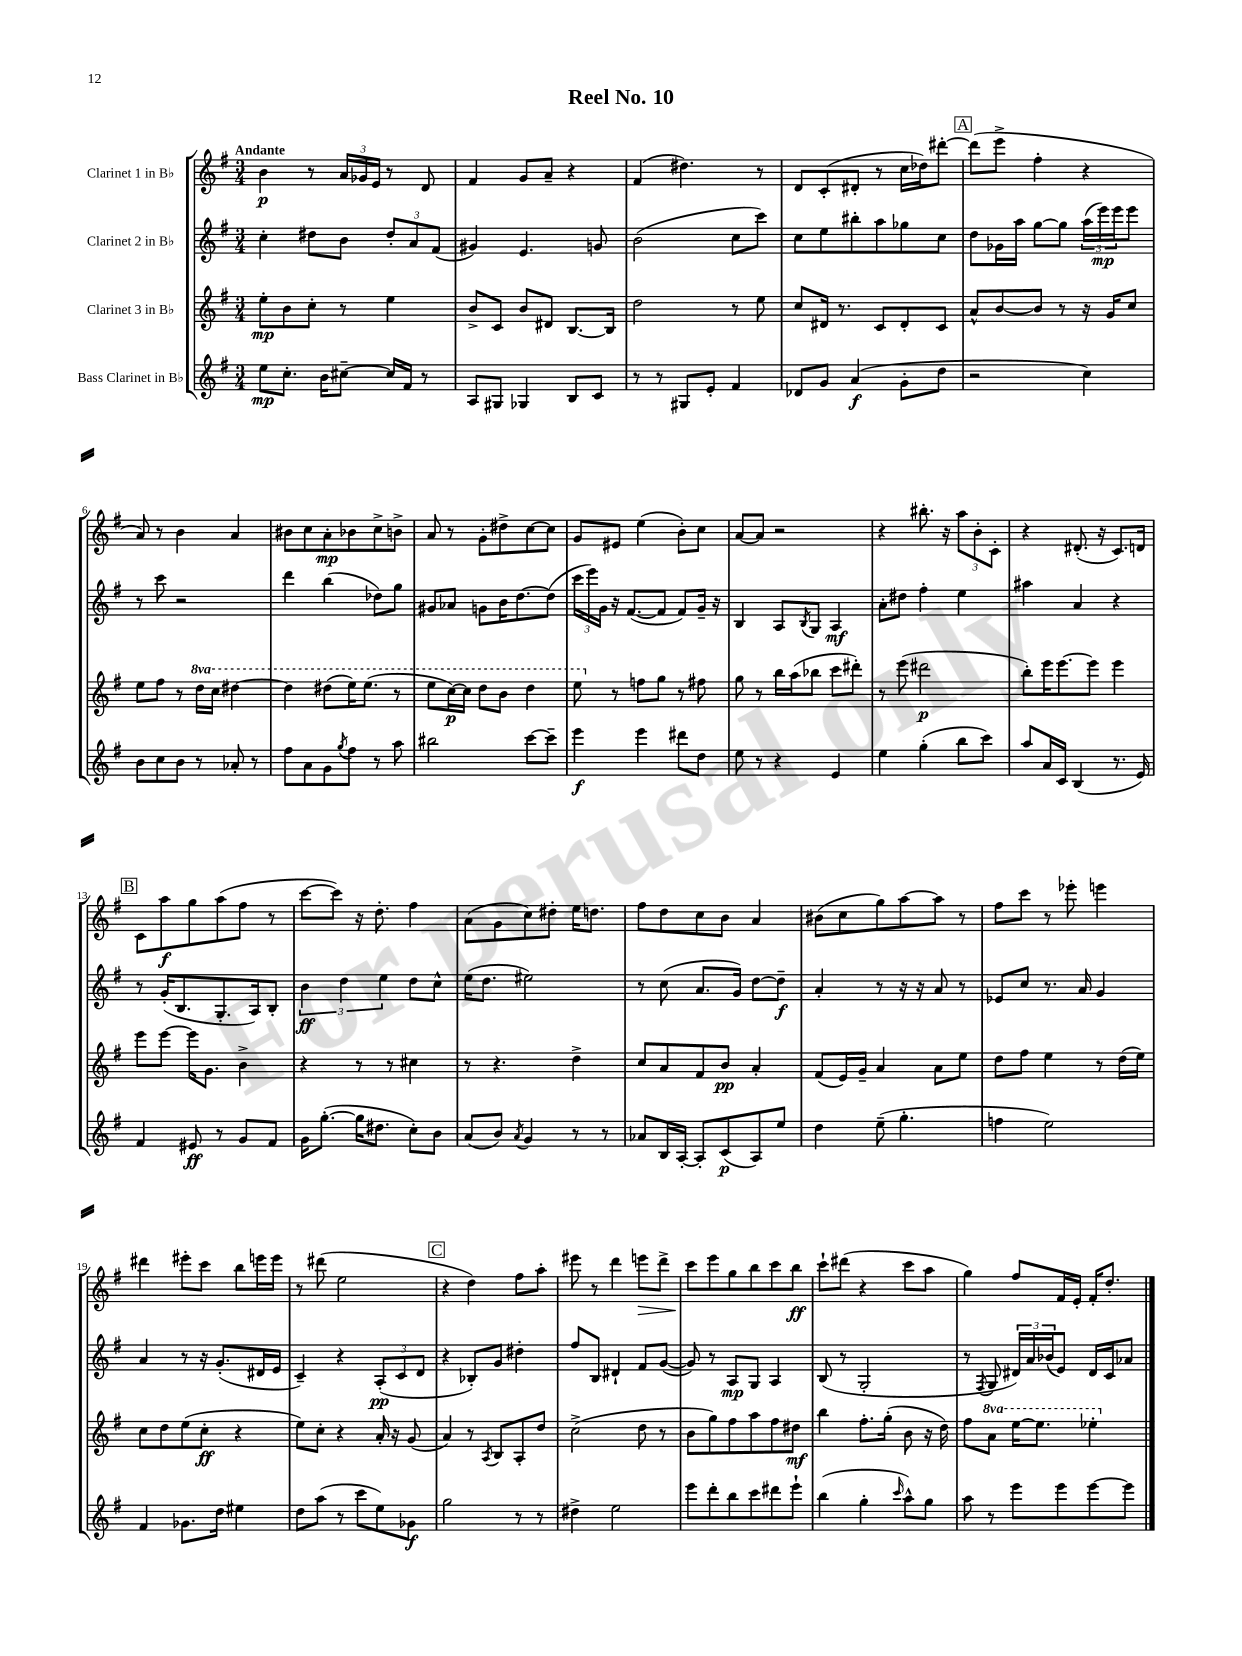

**kern	**kern	**kern	**kern
*staff4	*staff3	*staff2	*staff1
*clefG2	*clefG2	*clefG2	*clefG2
*k[f#]	*k[f#]	*k[f#]	*k[f#]
*M3/4	*M3/4	*M3/4	*M3/4
8ee	8ee'	4cc'	4b
8.cc'	8b	.	.
.	8cc'	8dd#	8r
16b	.	.	.
[8cc#~	8r	8b	24a
.	.	.	24g-
.	.	.	24e
16cc#]	4ee	12dd#'	8r
16f#	.	.	.
.	.	12a	.
8r	.	.	8d
.	.	(12f#	.
=	=	=	=
8A	8b^	4g#)	4f#
8G#	8c	.	.
4G-	8b	4.e	8g
.	8d#	.	8a~
8B	[8.B	.	4r
8c	.	8g	.
.	16B]	.	.
=	=	=	=
8r	2dd	(2b	(4f#
8r	.	.	.
8G#	.	.	4.dd#)
8e'	.	.	.
4f#	8r	8cc	.
.	8ee	8ccc)	8r
=	=	=	=
8d-	8cc	8cc	8d
8g	16d#	8ee	(8c'
.	8.r	.	.
(4a	.	8bb#'	8d#'
.	8c	8aa	8r
8g'	8d#'	8gg-	16cc
.	.	.	16dd-)
8dd	8c	8cc	[8ddd#'
=	=	=	=
2r	8a^^	8dd	(8ddd#]
.	[8b	16g-	8eee^
.	.	16aa	.
.	8b]	[8gg	4ff#'
.	8r	8gg]	.
4cc)	16r	(24aa	4r
.	.	24eee)	.
.	16g	.	.
.	.	24eee	.
.	8cc	8eee	.
=	=	=	=
8b	8ee	8r	8a)
8cc	8ff#	8ccc	8r
8b	8r	2r	4b
8r	16ddd	.	.
.	16ccc	.	.
8a-'	[4ddd#	.	4a
8r	.	.	.
=	=	=	=
8ff#	4ddd#]	4ddd	8b#
8a	.	.	8cc
8g	(8ddd#	(4bb	8a'
8qgg	.	.	.
8ff#	16eee)	.	8b-
.	(8.eee	.	.
8r	.	8dd-)	8cc^
8aa	8r	8gg	8b^
=	=	=	=
2bb#	8eee	8g#	8a
.	[16ccc)	8a-	8r
.	16ccc]	.	.
.	8ddd	8g	8g'
.	8bb	16b	8dd#^
.	.	[8.dd	.
[8ccc	4ddd	.	[8cc
8ccc~]	.	(8dd]	8cc]
=	=	=	=
4eee	8eee	24ccc	8g
.	.	24eee)	.
.	.	24g	.
.	8r	16r	8e#
.	.	([8.f#	.
4eee	8ff	.	(4ee
.	8gg	8f#]	.
8ddd#	8r	8f#)	8b')
8dd	8ff#	16g~	8cc
.	.	16r	.
=	=	=	=
8ee	8gg	4B	[8a
8r	8r	.	8a]
4r	16bb	8A	2r
.	(16aa	.	.
.	.	8qB	.
.	8bb-	8G	.
4e	8ccc	4A	.
.	8ddd#')	.	.
=	=	=	=
4ee	8r	8a'	4r
.	(8eee	8dd#	.
(4gg'	2ddd#	4ff#'	8.bb#'
.	.	.	16r
8bb	.	4ee	12aa
.	.	.	12b'
8ccc)	.	.	.
.	.	.	12c'
=	=	=	=
8aa	8bb')	4aa#	4r
16a	16eee	.	.
16c	[8.eee	.	.
(4B	.	4a	(8.d#'
.	8eee]	.	.
.	.	.	16r
8.r	4eee	4r	8.c)
16e)	.	.	16d
=	=	=	=
4f#	8eee	8r	8c
.	[8eee	(16g'	8aa
.	.	8.B	.
8e#	16eee]	.	8gg
.	8.g	.	.
8r	.	8.G'	(8aa
8g	4b^	.	8ff#
.	.	16A)	.
8f#	.	8B'	8r
=	=	=	=
16g	4r	6b	[8ccc
([8.gg'	.	.	.
.	.	.	8ccc])
.	.	6dd	.
16gg]	8r	.	16r
8.dd#	.	.	8.dd'
.	.	6ee	.
.	8r	.	.
8cc')	4cc#	8dd	4ff#
8b	.	8cc^^	.
=	=	=	=
(8a	8r	(16ee	(8a
.	.	8.dd	.
8b)	4.r	.	8g
8qa	.	.	.
4g	.	2ee#)	8cc)
.	.	.	8dd#'
8r	4dd^	.	16ee
.	.	.	8.dd
8r	.	.	.
=	=	=	=
8a-	8cc	8r	8ff#
16B	8a	(8cc	8dd
[16A'	.	.	.
8A']	8f#	8.a	8cc
(8c	8b	.	8b
.	.	16g)	.
8A)	4a'	[8dd	4a
8ee	.	8dd~]	.
=	=	=	=
4dd	(8f#	4a'	(8b#
.	16e)	.	8cc
.	16g~	.	.
(8ee~	4a	8r	8gg)
4.gg'	.	16r	[8aa
.	.	16r	.
.	8a	8a	8aa]
.	8ee	8r	8r
=	=	=	=
4ff	8dd	8e-	8ff#
.	8ff#	8cc	8ccc
2ee)	4ee	8.r	8r
.	.	.	8eee-'
.	.	16a	.
.	8r	4g	4eee
.	(16dd	.	.
.	16ee)	.	.
=	=	=	=
4f#	8cc	4a	4ddd#
.	8dd	.	.
8.g-	(8ee	8r	8eee#'
.	8cc'	16r	8ccc
16dd	.	(8.g'	.
4ee#	4r	.	8bb
.	.	16d#	16eee
.	.	16e	16eee
=	=	=	=
8dd	8ee)	4c~)	8r
(8aa	8cc'	.	(8ddd#
8r	4r	4r	2ee
8ccc	.	.	.
8ee)	16a'	(12A'	.
.	16r	.	.
.	.	12c	.
8g-	(8g	.	.
.	.	12d	.
=	=	=	=
2gg	4a)	4r	4r
.	8r	8B-')	4dd)
.	8qA	.	.
.	8B	8g	.
8r	8A'	4dd#'	8ff#
8r	8dd	.	8aa'
=	=	=	=
4dd#^	(2cc^	8ff#	8eee#
.	.	8B	8r
2ee	.	4d#`	4ddd
.	8dd	8f#	8eee
.	8r	([8g	8ddd^
=	=	=	=
8eee	8b	8g])	8ccc
8ddd'	8gg)	8r	8eee
8bb	8ff#	8A	8gg
8ccc	8aa	8G	8bb
8ddd#	8ff#	4A	8ccc
8eee`	8dd#	.	8bb
=	=	=	=
(4bb	4bb	(8B	8ccc`
.	.	8r	(8ddd#
4gg'	8.ff#'	2G'	4r
.	(16gg'	.	.
16qqccc	.	.	.
8aa^^)	8b	.	8ccc
8gg	16r	.	8aa
.	16dd)	.	.
=	=	=	=
8aa	8ff#	8r	4gg)
.	.	8qF#	.
8r	8aa	8G	.
8eee	[16eee	24d#)	8ff#
.	.	24a	.
.	8.eee]	.	.
.	.	(24b-	.
8eee	.	8e)	16f#
.	.	.	16e'
[8eee	4eee-'	16d#	16f#'
.	.	16c	8.dd'
8eee]	.	8a-	.
==	==	==	==
*-	*-	*-	*-
